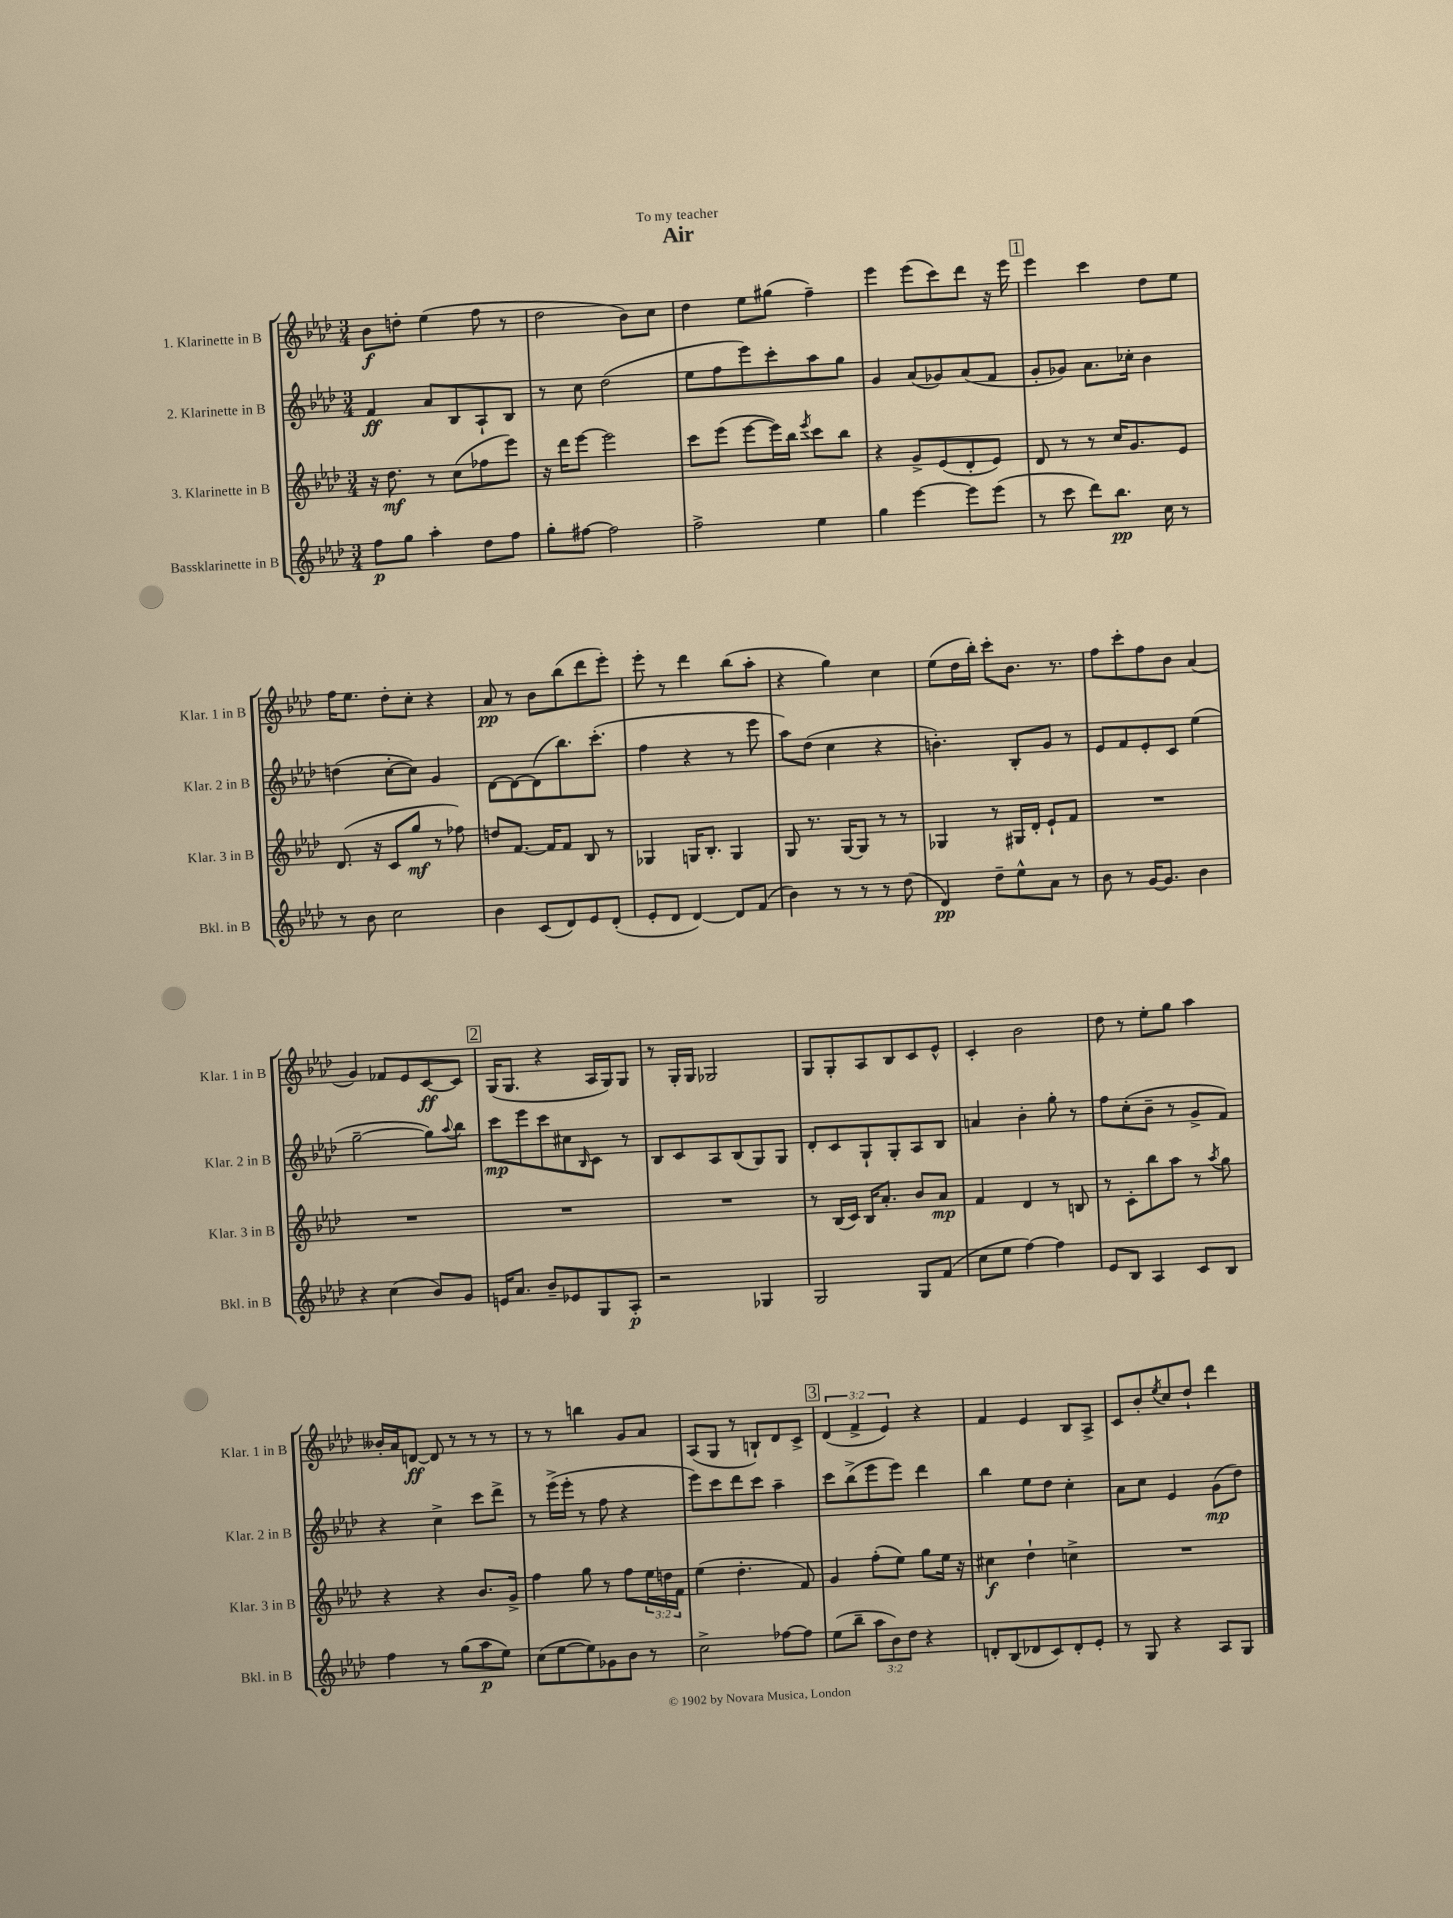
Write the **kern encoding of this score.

**kern	**kern	**kern	**kern
*staff4	*staff3	*staff2	*staff1
*clefG2	*clefG2	*clefG2	*clefG2
*k[b-e-a-d-]	*k[b-e-a-d-]	*k[b-e-a-d-]	*k[b-e-a-d-]
*M3/4	*M3/4	*M3/4	*M3/4
8ff	16r	4f	8b-
.	8.dd-	.	.
8gg	.	.	8dd'
4aa-'	8r	8a-	(4ee-
.	(8cc	8B-	.
8dd-	8ff-	8A-`	8ff
8ff	8eee-)	8B-	8r
=	=	=	=
8gg'	16r	8r	2dd-
.	16ddd-	.	.
[8ff#	[8eee-	8cc	.
2ff#]	2eee-]	(2dd-	.
.	.	.	8b-)
.	.	.	8cc
=	=	=	=
2ff^	8ccc	8ee-	4dd-
.	(8eee-	8ff	.
.	[8eee-	8eee-)	8ee-
.	16eee-])	8ccc'	(8gg#
.	16bb-	.	.
.	8qeee-	.	.
4ee-	8ccc	8aa-	4ff~)
.	8bb-	8gg	.
=	=	=	=
4gg	4r	4g	4eee-
[4eee-	8g^	(8a-	(8eee-
.	(8e-	8g-)	8ccc)
8eee-]	8d-'	(8a-	8ddd-
(8eee-	8e-)	8f	16r
.	.	.	16eee-
=	=	=	=
8r	8d-	8g'	4eee-
8ccc	8r	8g-)	.
8ddd-)	8r	8.a-	4ccc
8.bb-	16cc	.	.
.	8.g	16cc-'	.
.	.	4b-	8dd-
16cc	.	.	.
8r	8e-	.	8ee-
=	=	=	=
8r	(8.d-	(4dd	16ff
.	.	.	8.ee-
8b-	.	.	.
.	16r	.	.
2cc	8c	[8cc'	8dd-'
.	8gg	8cc])	8cc'
.	8r	4g	4r
.	8ff-)	.	.
=	=	=	=
4b-	8dd	[8d-	8a-
.	[8.f	8d-_	8r
(8c	.	(8d-]	8b-
.	16f]	.	.
8d-)	8f	8.bb-)	(8bb-
8e-	8B-	.	8ddd-
.	.	(8.ccc'	.
(8d-'	8r	.	8eee-')
=	=	=	=
8e-'	4G-	4ff	8eee-'
8d-	.	.	8r
[4d-)	16G	4r	4ddd-
.	8.B-'	.	.
8d-]	4G	8r	(8bb-
(8f	.	8eee-	8aa-'
=	=	=	=
4b-)	8G	8aa-)	4r
.	8.r	(8dd-	.
8r	.	4cc	4gg)
.	[16G	.	.
8r	8G]	.	.
8r	8r	4r	4cc
(8dd-	8r	.	.
=	=	=	=
4d-)	4G-	4.b')	(8ee-
.	.	.	16dd-
.	.	.	16bb-')
8dd-~	8r	.	8ccc'
8ee-^^	16G#	8B-'	8.b-
.	16d-'	.	.
8a-	8e-`	8g	.
.	.	.	8.r
8r	8f	8r	.
=	=	=	=
8b-	2.r	8e-	8ff
8r	.	8f	8ccc'
[16g	.	8e-'	8ff
8.g]	.	.	.
.	.	8c	8b-
4b-	.	(4ee-	(4a-
=	=	=	=
4r	2.r	[2gg~	4g)
(4cc	.	.	8f-
.	.	.	8e-
8b-)	.	8gg])	[8c
.	.	8qqaa-	.
8g	.	8bb-	8c]
=	=	=	=
16e	2.r	8ccc	(16G
8.a-	.	.	8.G
.	.	8eee-	.
8b-~	.	8ccc	4r
8e-	.	8cc#	.
.	.	16qqB-	.
8G	.	8c	16A-
.	.	.	16G)
8A-'	.	8r	8G
=	=	=	=
2r	2.r	8B-	8r
.	.	8c	16G'
.	.	.	16G
.	.	8A-	2G-
.	.	(8B-	.
4G-	.	8G)	.
.	.	8G	.
=	=	=	=
2G	8r	8d-'	8G
.	(16B-	8c	8G'
.	16c)	.	.
.	16B-	8G`	8A-
.	8.a-'	.	.
.	.	8G'	8B-
8G	8b-	8A-	8c
(8f	8a-	8B-	8e-^^
=	=	=	=
8cc	4f	4a	4c'
8ee-	.	.	.
[4ff)	4d-	4b-'	2b-
4ff]	8r	8gg'	.
.	8B	8r	.
=	=	=	=
8e-	8r	8ff	8dd-
8B-	8c'	(8cc'	8r
4A-	8bb-	8b-~	8ee-'
.	8aa-	8r	8gg
8c	8r	8g^	4aa-
.	8qaa-	.	.
8B-	8gg	8f)	.
=	=	=	=
4ff	4r	4r	16b--'
.	.	.	16a-
.	.	.	[8d
8r	4r	4cc^	8d]
(8gg	.	.	8r
8aa-	8.b-	8ccc	8r
8ee-)	.	8ddd-^	8r
.	16g^	.	.
=	=	=	=
(8cc	4ff	8r	8r
[8ee-	.	(16eee-^	8r
.	.	16eee-'	.
8ee-])	8gg	8r	4bb
8g-	8r	8ff	.
8b-	8ff	4r	8g
8r	24ee-	.	8a-
.	24dd	.	.
.	24f	.	.
=	=	=	=
2cc^	(4ee-	8eee-)	(8A-
.	.	8ccc	8G
.	4.dd-'	8ddd-	8r
.	.	8ccc	8B`)
[8ff-	.	4aa-~	8d-
8ff-]	8f)	.	8c^
=	=	=	=
(8ee-	4g	8ccc	(6d-
8bb-~	.	(8bb-^	.
.	.	.	6f^
12aa-	(8ff'	8eee-	.
12b-)	.	.	6e-)
.	8ee-)	8eee-)	.
12dd-	.	.	.
4r	8gg	4ddd-	4r
.	16ee-	.	.
.	16r	.	.
=	=	=	=
8d'	4cc#	4bb-	4f
(8B-	.	.	.
8d-	4dd-`	8ee-	4e-
8c)	.	8dd-	.
8d-'	4cc^	4cc'	8B-
8e-'	.	.	8A-^
=	=	=	=
8r	2.r	8a-	8c
8G	.	8cc	8b-'
.	.	.	8qee-
4r	.	4e-	8cc
.	.	.	8dd-`
8A-	.	(8g	4ddd-
8G	.	8dd-)	.
==	==	==	==
*-	*-	*-	*-
